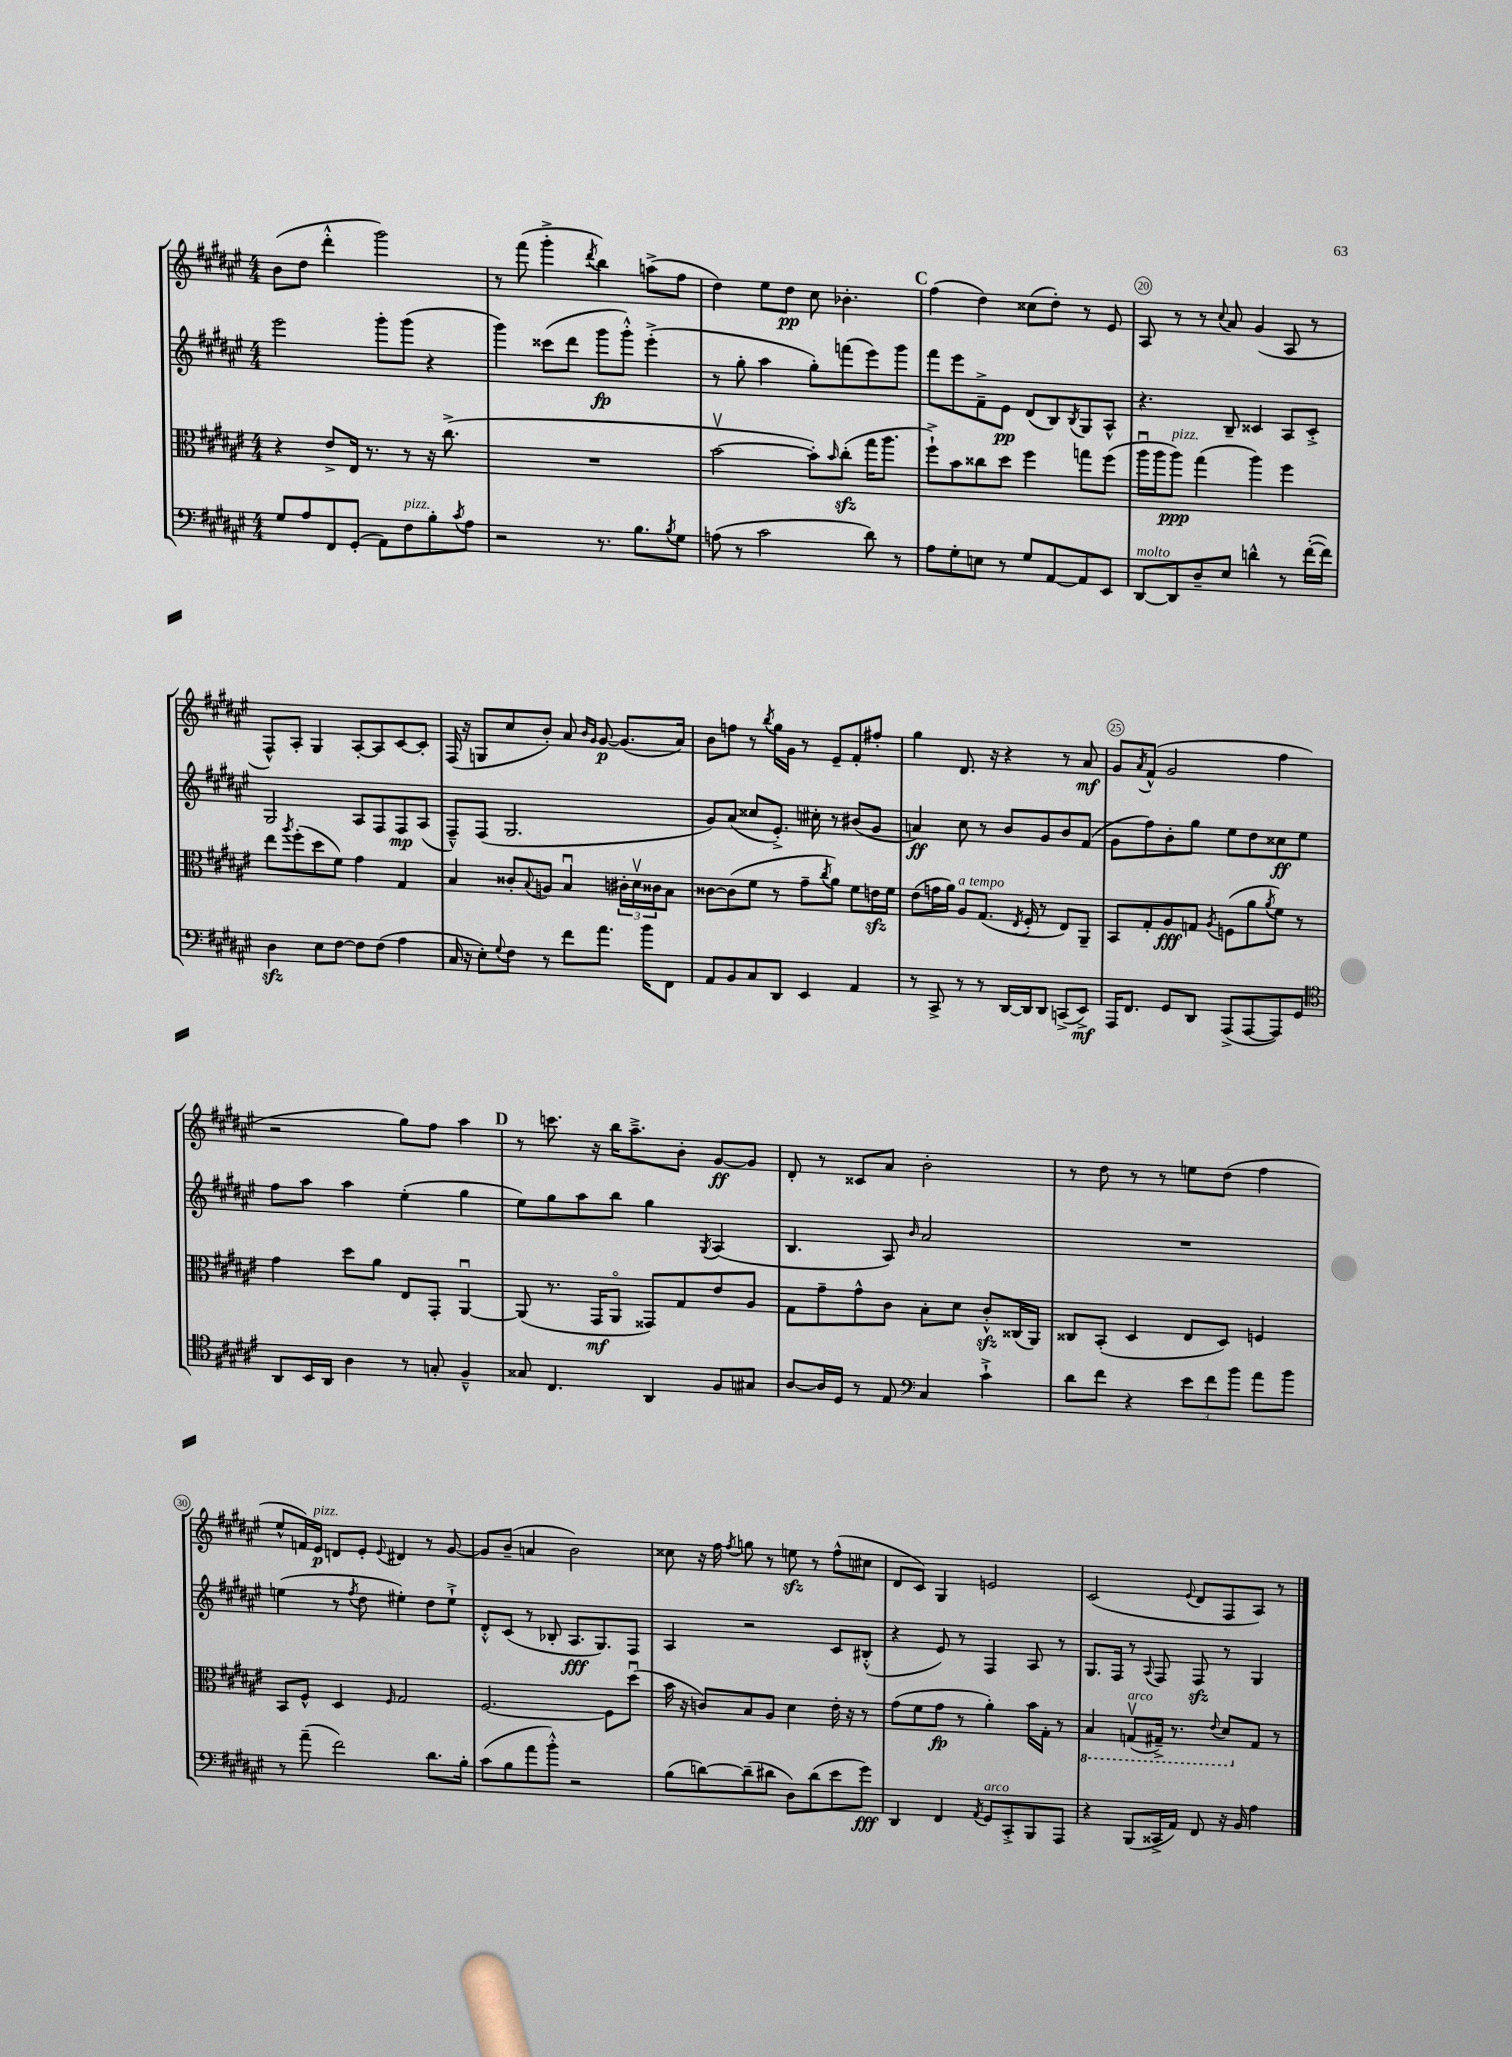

**kern	**kern	**kern	**kern
*staff4	*staff3	*staff2	*staff1
*clefF4	*clefC3	*clefG2	*clefG2
*k[f#c#g#d#a#e#]	*k[f#c#g#d#a#e#]	*k[f#c#g#d#a#e#]	*k[f#c#g#d#a#e#]
*M4/4	*M4/4	*M4/4	*M4/4
8G#	4r	2eee#	(8b
8A#	.	.	8dd#
8FF#	8e#^	.	4ddd#'^^
(8GG#'	16E#	.	.
.	8.r	.	.
8AA#)	.	8ggg#'	2ggg#)
8F#	8r	(8ggg#	.
8B'	16r	4r	.
.	(8.cc#^	.	.
8qc#	.	.	.
8A#	.	.	.
=	=	=	=
2r	1r	4ggg#)	8r
.	.	.	(8fff#
.	.	(8ccc##	4ggg#'^
.	.	8ddd#	.
.	.	.	8qddd#
8.r	.	8ggg#	4bb)
.	.	8ggg#'^^)	.
8.B	.	.	.
.	.	(4eee#'^	(8aa^
8qB	.	.	.
8G#	.	.	8ff#
=	=	=	=
(8A	[2bv	8r	4dd#)
8r	.	8gg#'	.
2c#	.	4aa#	8ee#
.	.	.	8dd#
.	8b'])	8gg#')	8cc#
.	16qqb	.	.
.	(8cc#'	(8fff	4.b-'
8d#)	16gg#	8eee#)	.
.	8.aa#	.	.
8r	.	8ggg#	.
=	=	=	=
8A#	8ff#`^)	8fff#	(4ff#
8G#'	8b	8eee#	.
8E	8cc##	8f#~^	4dd#)
8r	8dd#	8e#	.
8G#	4ff#	(8d#	(8cc##
[8AA#	.	8B)	8dd#')
.	.	8qB	.
8AA#]	8gg	8G#	8r
8EE#	(8ff#	8A#^^	8e#
=	=	=	=
[8DD#	16aa#u	4.r	8A#
.	16aa#	.	.
8DD#]	8aa#)	.	8r
8D#~	(4gg#	.	8r
.	.	.	8qqcc#
8E#	.	8B~	8a#
4d^^	4aa#)	4c##	(4g#
8r	4ff#	8A#	8A#
([16f#'	.	8c##'^	8r
16f#])	.	.	.
=	=	=	=
4D#	8ee#	2G#	8F#^^)
.	8qaa#	.	.
.	(8ff#'	.	8A#'
8E#	8dd#	.	4G#
[8F#	8f#)	.	.
8F#]	4g#	8A#	[8A#'
(8F#	.	8F#	8A#]
4A#	4G#	8F#	[8c#
.	.	(8A#	8c#']
=	=	=	=
16C#	4B	8F#~^^)	(16F#
16r	.	.	16r
8E#')	.	(8F#	8G
8qqG#	.	.	.
8F#	8c##'	2.G#	8cc#
.	8qqB	.	.
8r	8A	.	8b')
8f#	4Bu	.	8a#
.	.	.	16qqb
.	.	.	16qqg#
8.a#	.	.	[8g#
.	24c#'	.	(8.g#]
.	24d#v	.	.
16b	.	.	.
.	24c##	.	.
8FF#	8B	.	.
.	.	.	16a#)
=	=	=	=
8AA#	[8c##	8g#)	8b
8BB	(8c##]	(8a#	8ff
8C#	8f#	8cc##	8r
.	.	.	8qbb
8DD#	8r	8.e#'^)	16gg#
.	.	.	16g#
4EE#	8g#~	.	8r
.	.	16cc#'	.
.	8qcc#	.	.
.	8a#)	8r	8e#~
4AA#	8f#	(8b#	8f#'
.	16e	8g#	8ff#'
.	16f#	.	.
=	=	=	=
8r	(8e#	4a)	4gg#
8CC#^	16g	.	.
.	16a#)	.	.
8r	8A#	8cc#	8.d#
8r	(8.G#	8r	.
.	.	.	16r
[16DD#	.	8b	4r
.	8qE#	.	.
16DD#]	16F#'	.	.
8DD#	8r	8g#	.
(8CC^	8E#)	8b	8r
8EE#^)	8AA#~	(8f#	8a#
=	=	=	=
16AAA#	8BB	8g#	8g#
8.FF#	.	.	.
.	.	.	8qa#
.	8G#'	8ff#)	(8f#^^
8GG#	8A#	8b'	2g#
8DD#	8G	8gg#	.
.	8qA#	.	.
(8AAA#^	(8F	8ee#	.
[8AAA#	8a#	8dd#	.
.	8qa#	.	.
8AAA#])	8f#)	8cc##	4ff#
8GG#	8r	8ee#	.
=	=	=	=
*clefC4	*	*	*
8AA#	4g#	8ff#	2r
16BB	.	8aa#	.
16AA#	.	.	.
4A#	8dd#	4aa#	.
.	8a#	.	.
8r	8E#	(4ee#'	8gg#)
8G'	8GG#'	.	8ff#
4F#~^^	[4AA#u	4gg#	4aa#
=	=	=	=
8G##	(8AA#]	8ee#)	8r
4.C#	8.r	8gg#	8.ccc
.	.	8aa#	.
.	16GG#	.	16r
.	8AA#o	8bb	16bb
.	.	.	8.aa#~^
4AA#	8GG##)	4gg#	.
.	8G#	.	8b'
.	.	8qG#	.
8F#	8e#	(4A#	[8g#
8G#	8A#	.	8g#]
=	=	=	=
[8A#	8G#	4.B	8d#'
16A#]	8g#~	.	8r
16D#	.	.	.
8r	8g#^^	.	8c##
8E#	8c#	8A#)	8a#
*clefF4	*	*	*
.	.	16qqb	.
4C#	8B'	2a#	2b'
.	8d#	.	.
4c#`^	8c#'^^	.	.
.	(16C##	.	.
.	16AA#)	.	.
=	=	=	=
8d#	8C##	1r	8r
8f#	(8BB'	.	8dd#
4r	4D#	.	8r
.	.	.	8r
12e#	8E#	.	8ee
12f#	.	.	.
.	8D#)	.	(8dd#
12b	.	.	.
8a#	4F	.	4ff#
8b	.	.	.
=	=	=	=
8r	8BB	(4ee	8ee#^^
(8a#~	8F#^^	.	16f)
.	.	.	16e#
2f#)	4D#	8r	8d
.	.	8qff#	.
.	.	8dd#	8e#'
.	16qqF#	.	8qqe#
.	2G#	4ee#')	4d#
8.d#	.	8dd#	8r
.	.	8ee#`^	[8g#
16B'	.	.	.
=	=	=	=
(8c#	[2.F#	8d#'^^	8g#]
8B	.	(8c#	(8b~
8a#	.	8r	4a
8b'^^)	.	8B-'	.
2r	.	8.A#	2b)
.	.	8.G#)	.
.	8F#]	.	.
.	(8dd#u	8F#	.
=	=	=	=
(8B	16b	4A#	8cc##
.	16r	.	.
[8d)	8c)	.	16r
.	.	.	16ff#
.	.	.	8qff#
(8d~]	8B	2r	8gg
8d#	8A#	.	8r
8D#)	4d#	.	8ee
(8d#	.	.	8r
8e#	16e#'	8c#	(8ff#^^
.	16r	.	.
8g#)	8r	(8B#'^^	8cc#
=	=	=	=
4DD#	(8g#	4r	8d#
.	8f#	.	8c#)
4FF#	8g#	8e#)	4G#
.	8r	8r	.
8qAA#	.	.	.
8GG#	4a#')	4F#	2e
8CC#'^	.	.	.
8BBB	16b	8A#	.
.	16G#'	.	.
8AAA#	8r	8r	.
=	=	=	=
4r	4BB	8.G#	(2c#
.	.	16F#	.
(8BBB	(8GGv	8r	.
.	.	8qqA#	.
16CC##^	16GG#~^)	8F#	.
16AA#)	8.r	.	.
.	.	.	8qqe#
8FF#	.	8F#	8d#
.	8qqE#	.	.
16r	8D#	8r	8F#
16BB	.	.	.
4A#	8G#	4G#	8A#)
.	8r	.	8r
==	==	==	==
*-	*-	*-	*-
